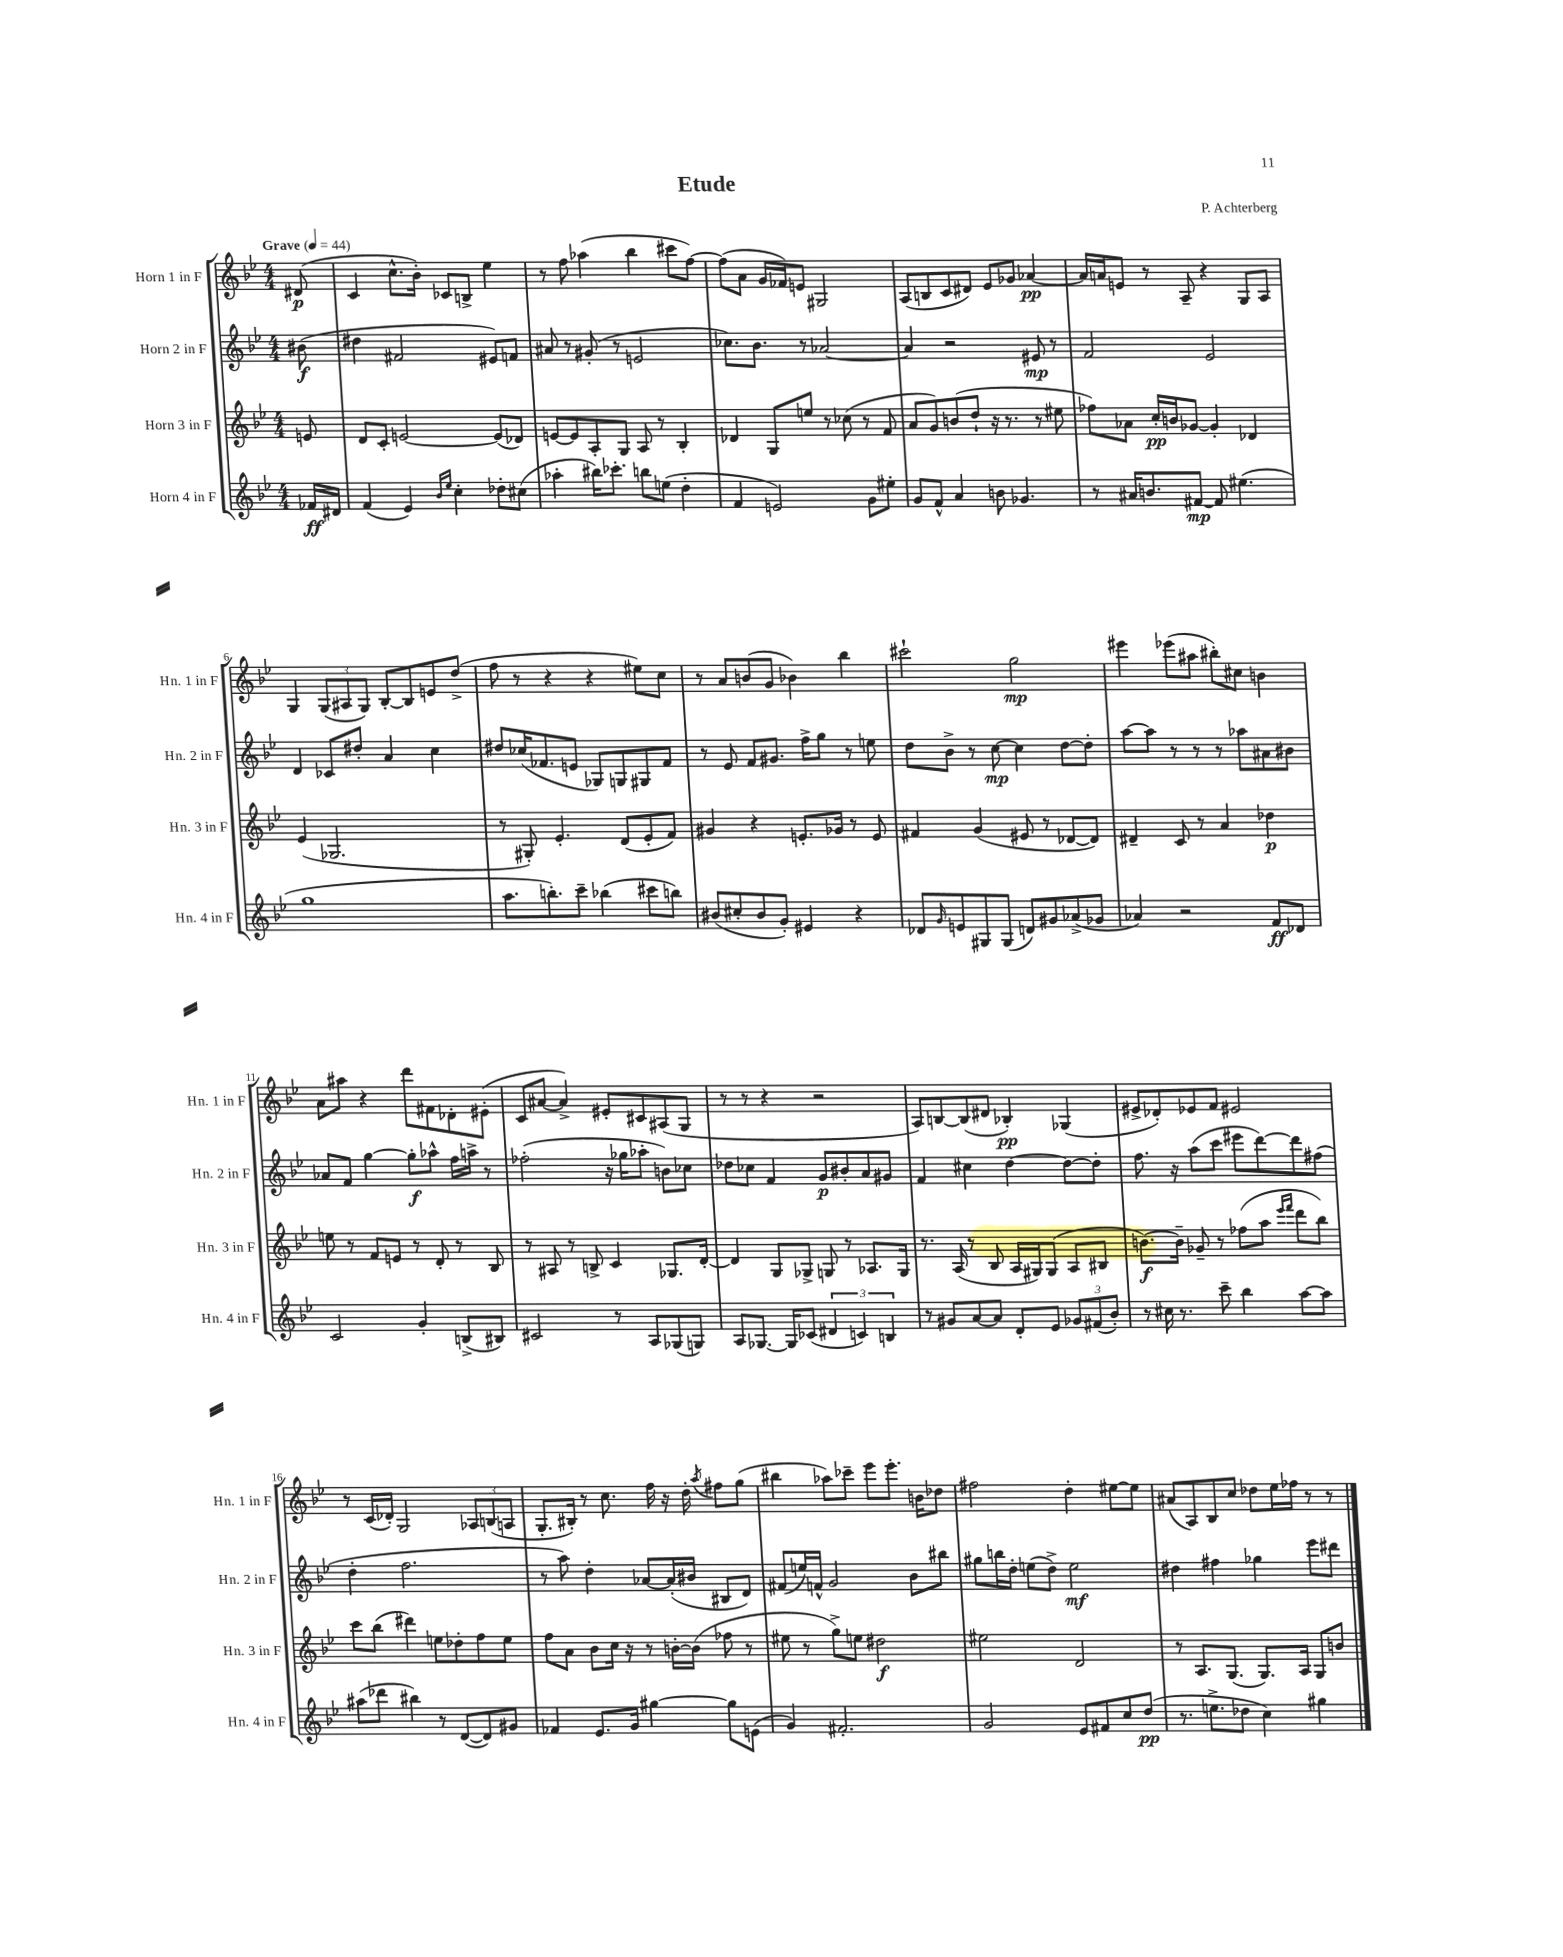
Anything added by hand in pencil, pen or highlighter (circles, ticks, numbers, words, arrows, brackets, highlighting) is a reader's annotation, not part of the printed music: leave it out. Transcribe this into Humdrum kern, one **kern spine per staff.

**kern	**dynam	**kern	**dynam	**kern	**dynam	**kern	**dynam
*part4	*part4	*part3	*part3	*part2	*part2	*part1	*part1
*staff4	*staff4	*staff3	*staff3	*staff2	*staff2	*staff1	*staff1
*I"Horn 4 in F	*	*I"Horn 3 in F	*	*I"Horn 2 in F	*	*I"Horn 1 in F	*
*I'Hn. 4 in F	*	*I'Hn. 3 in F	*	*I'Hn. 2 in F	*	*I'Hn. 1 in F	*
*clefG2	*	*clefG2	*	*clefG2	*	*clefG2	*
*k[b-e-]	*	*k[b-e-]	*	*k[b-e-]	*	*k[b-e-]	*
*M4/4	*	*M4/4	*	*M4/4	*	*M4/4	*
*MM44	*	*MM44	*	*MM44	*	*MM44	*
=	=	=	=	=	=	=	=
!	!	!	!	!	!	!LO:TX:a:B:t=Grave	!
16f-X/LL	ff	8en/	.	(8b#X\	f	(8d#X/	p
16d#X/JJ	.	.	.	.	.	.	.
=1	=1	=1	=1	=1	=1	=1	=1
(4f/	.	8d/L	.	4dd#X\	.	4c/	.
.	.	8c'/J	.	.	.	.	.
4e-/)	.	[2en/	.	2f#X/	.	8.cc^^\L	.
.	.	.	.	.	.	16b-'\Jk)	.
16qqb-/LL	.	.	.	.	.	.	.
16qqee-/JJ	.	.	.	.	.	.	.
4cc'\	.	.	.	.	.	8c-X/L	.
.	.	.	.	.	.	8Bn^/J	.
8dd-X'\L	.	(8e/L]	.	8e#X/L)	.	4ee-\	.
(8cc#X\J	.	8d-X/J)	.	8fn/J	.	.	.
=2	=2	=2	=2	=2	=2	=2	=2
4aa-X'\	.	[8en/L	.	8a#X/	.	8r	.
.	.	8e/]	.	8r	.	8ff\	.
16bb#X\KL)	.	8A'/	.	(8g#X'/	.	(4aa-X\	.
8.ccc-X'\J	.	.	.	.	.	.	.
.	.	8G/J	.	8r	.	.	.
8bbn\L	.	8A/	.	2en/	.	4bb-\	.
(8een\J	.	8r	.	.	.	.	.
4dd'\	.	4B-'/	.	.	.	8ccc#X\L	.
.	.	.	.	.	.	[8ff\J)	.
=3	=3	=3	=3	=3	=3	=3	=3
4f/	.	4d-X/	.	8.cc-X\L)	.	(8ff\L]	.
.	.	.	.	.	.	8a\J	.
.	.	.	.	8.b-\J	.	.	.
2en/)	.	8G/L	.	.	.	16g/LL	.
.	.	.	.	.	.	16f-X/J)	.
.	.	8een/J	.	8r	.	8en/J	.
.	.	8r	.	[2a-X/	.	2G#X/	.
.	.	(8cc-X\	.	.	.	.	.
8g\L	.	8r	.	.	.	.	.
8ee#X'\J	.	8f/	.	.	.	.	.
=4	=4	=4	=4	=4	=4	=4	=4
8g/L	.	8a/L	.	4a-/]	.	(8A/L	.
8f^^/J	.	8g/)	.	.	.	8Bn/	.
4a/	.	(8bn/	.	2r	.	8c/	.
.	.	8dd`/J	.	.	.	8d#X/J)	.
8bn\	.	16r	.	.	.	8e-/L	.
.	.	8.r	.	.	.	.	.
4.g-X/	.	.	.	.	.	8g-X/J	.
.	.	8r	.	8e#X/	mp	[4a-X/	pp
.	.	8ee#X\	.	8r	.	.	.
=5	=5	=5	=5	=5	=5	=5	=5
8r	.	8ff-X\L)	.	2f/	.	16a-/LL]	.
.	.	.	.	.	.	16an/J	.
16a#X/KL	.	8a-X\J	.	.	.	8en/J	.
8.bn/	.	.	.	.	.	.	.
.	.	16cc'/LL	pp	.	.	8r	.
.	.	16bn/J	.	.	.	.	.
[8f#X/J	mp	[8g-X/J	.	.	.	8A~/	.
8f#/]	.	4g-'/]	.	2e-/	.	4r	.
(4.ee#X\	.	.	.	.	.	.	.
.	.	4d-X/	.	.	.	8G/L	.
.	.	.	.	.	.	8A/J	.
!!LO:LB:g=z
=6	=6	=6	=6	=6	=6	=6	=6
1gg	.	(4e-/	.	4d/	.	4G/	.
.	.	2.G-X/	.	8c-X/L	.	(12G/L	.
.	.	.	.	.	.	12A#X/	.
.	.	.	.	8dd#X'/J	.	.	.
.	.	.	.	.	.	12G/J)	.
.	.	.	.	4a/	.	[8B-'/L	.
.	.	.	.	.	.	8B-/]	.
.	.	.	.	4cc\	.	8en/	.
.	.	.	.	.	.	(8dd^/J	.
=7	=7	=7	=7	=7	=7	=7	=7
8.aa\L	.	8r	.	8dd#X/L	.	8ff\	.
.	.	8G#X'/)	.	(16cc-X/K	.	8r	.
8.bbn'\)	.	.	.	8.f-X/	.	.	.
.	.	4.e-'/	.	.	.	4r	.
8ccc~\J	.	.	.	8en/J	.	.	.
(4bb-X\	.	.	.	8G-X/L)	.	4r	.
.	.	(8d/L	.	8Gn/	.	.	.
8ccc#X\L	.	8e-'/	.	8G#X/	.	8ee#X\L)	.
8bbn\J)	.	8f/J)	.	8f-/J	.	8cc\J	.
=8	=8	=8	=8	=8	=8	=8	=8
(8b#X/L	.	4g#X/	.	8r	.	8r	.
8cc#X'/	.	.	.	8e-/	.	8a/L	.
8b#/	.	4r	.	8f/L	.	(8bn/	.
8g'/J)	.	.	.	8.g#X/J	.	8g/J	.
4e#X/	.	8.en'/L	.	.	.	4b-X\)	.
.	.	.	.	16ff^\KL	.	.	.
.	.	.	.	8gg\J	.	.	.
.	.	16g-X/Jk	.	.	.	.	.
4r	.	8r	.	8r	.	4bb-\	.
.	.	8e/	.	8een\	.	.	.
=9	=9	=9	=9	=9	=9	=9	=9
8d-X/L	.	4f#X/	.	8dd\L	.	2ccc#X`\	.
16qqg/	.	.	.	.	.	.	.
8en/	.	.	.	8b-^\J	.	.	.
8G#X/	.	(4g/	.	8r	.	.	.
(8G#/J	.	.	.	[8cc\	mp	.	.
8dn/L)	.	8e#X/	.	4cc\]	.	2gg\	mp
8g#X/	.	8r	.	.	.	.	.
(8a-X^/	.	[8d-X/L	.	[8dd\L	.	.	.
8g-X/J	.	8d-/J])	.	8dd'\J]	.	.	.
=10	=10	=10	=10	=10	=10	=10	=10
4a-X/)	.	4d#X~/	.	[8aa\L	.	4eee#X\	.
.	.	.	.	8aa\J]	.	.	.
2r	.	8c/	.	8r	.	(8eee-X\L	.
.	.	8r	.	8r	.	8aa#X\J	.
.	.	4a/	.	8r	.	8bb#X'\L)	.
.	.	.	.	8aa-X\L	.	8cc#X\J	.
8f/L	ff	4dd-X\	p	8a#X\	.	4bn\	.
8d-X/J	.	.	.	8b#X\J	.	.	.
!!LO:LB:g=z
=11	=11	=11	=11	=11	=11	=11	=11
2c/	.	8een\	.	8a-X/L	.	8a\L	.
.	.	8r	.	8f/J	.	8aa#X\J	.
.	.	8f/L	.	[4gg\	.	4r	.
.	.	8en/J	.	.	.	.	.
4g'/	.	8r	.	8gg'\L]	f	8ddd\L	.
.	.	8d'/	.	8aa-X^^\J	.	8f#X\	.
(8Bn^/L	.	8r	.	16ff\LL	.	8d-X'\	.
.	.	.	.	16aan^\JJ	.	.	.
8B#X/J)	.	8B-/	.	8r	.	(8e#X'\J	.
=12	=12	=12	=12	=12	=12	=12	=12
2c#X/	.	8r	.	(2ff-X'\	.	8c/L	.
.	.	8A#X/	.	.	.	[8a#X/J	.
.	.	8r	.	.	.	4a#^/])	.
.	.	8Bn^/	.	.	.	.	.
8r	.	4c/	.	16r	.	8e#X'/L	.
.	.	.	.	16gg-X\KL	.	.	.
8A/L	.	.	.	8aa-X'\J	.	8c#X/	.
(8G-X/	.	8.G-X/L	.	8bn\L)	.	(8A#X/	.
8Gn/J)	.	.	.	8cc-X\J	.	8G/J	.
.	.	[16d'/Jk	.	.	.	.	.
=13	=13	=13	=13	=13	=13	=13	=13
8A/L	.	4d/]	.	8dd-X\L	.	8r	.
[8.G-X/J	.	.	.	8cc-X\J	.	8r	.
.	.	8G/L	.	4f/	.	4r	.
16G-/KL]	.	.	.	.	.	.	.
(8c-X/J	.	8G-X^/J	.	.	.	.	.
6d#X/	.	8Gn/	.	8g/L	p	2r	.
.	.	8r	.	8b#X'/	.	.	.
6cn/)	.	.	.	.	.	.	.
.	.	8.A-X/L	.	8a/	.	.	.
6Bn/	.	.	.	.	.	.	.
.	.	.	.	8g#X/J	.	.	.
.	.	16G/Jk	.	.	.	.	.
=14	=14	=14	=14	=14	=14	=14	=14
8r	.	8.r	.	4f/	.	8A/L)	.
8g#X/L	.	.	.	.	.	[8Bn/	.
.	.	(16A/	.	.	.	.	.
[8a/	.	8r	.	4cc#X\	.	(8B/]	.
8a/J]	.	8B-/	.	.	.	8d#X/J	.
8d'/L	.	16A/LL	.	[4dd\	.	4B-X'/)	pp
.	.	16G#X/J)	.	.	.	.	.
8e-/J	.	(8G#/J	.	.	.	.	.
12g-X/L	.	8A/L	.	8dd\L_	.	(4G-X/	.
(12f#X/	.	.	.	.	.	.	.
.	.	8B#X/J	.	8dd'\J]	.	.	.
12b-'/J)	.	.	.	.	.	.	.
=15	=15	=15	=15	=15	=15	=15	=15
8r	.	[8.bn\L)	f	8.ff\	.	8e#X^/L	.
16cc#X\	.	.	.	.	.	8d-X'/)	.
8.r	.	16b~\Jk]	.	16r	.	.	.
.	.	8g-X~/	.	(8aa\L	.	8e-X/	.
8ccc~\	.	8r	.	8ccc\J	.	8f/J	.
4bb-\	.	(8ff-X\L	.	8eee#X\L	.	2e#X/	.
.	.	8aa\J	.	[8ddd\)	.	.	.
.	.	16qqeee-/LL	.	.	.	.	.
.	.	16qqfff/JJ	.	.	.	.	.
[8aa\L	.	8ddd\L	.	8ddd\]	.	.	.
8aa\J]	.	8bb-\J)	.	(8ff#X\J	.	.	.
!!LO:LB:g=z
=16	=16	=16	=16	=16	=16	=16	=16
(8aa#X\L	.	8ccc\L	.	4dd'\	.	8r	.
8ddd-X\J	.	(8bb-\J	.	.	.	(16c/LL	.
.	.	.	.	.	.	16d-X'/JJ)	.
4bb#X\)	.	4ddd#X\)	.	2.ff\	.	2G/	.
8r	.	8een\L	.	.	.	.	.
([8d/L	.	8dd-X'\	.	.	.	.	.
8d/])	.	8ff\	.	.	.	12A-X/L	.
.	.	.	.	.	.	(12Bn/	.
8g#X/J	.	8ee\J	.	.	.	.	.
.	.	.	.	.	.	12An/J	.
=17	=17	=17	=17	=17	=17	=17	=17
4f-X/	.	8ff\L	.	8r	.	8.G'/L	.
.	.	8a\J	.	8aa\)	.	.	.
.	.	.	.	.	.	16B#X'/Jk)	.
8.e-/L	.	8b-\L	.	4dd'\	.	8r	.
.	.	16cc\Jk	.	.	.	8.cc\	.
16g/Jk	.	16r	.	.	.	.	.
[4gg#X\	.	8r	.	[8a-X/L	.	.	.
.	.	.	.	.	.	16ff\	.
.	.	[16bn'\LL	.	(16a-'/L]	.	16r	.
.	.	(16b\JJ]	.	16b#X/JJ	.	16dd'\	.
.	.	.	.	.	.	8qaa/	.
8gg#\L]	.	8ff-X\	.	8B#X/L	.	8ff#X\L	.
(8en\J	.	8r	.	8d/J)	.	(8gg\J	.
=18	=18	=18	=18	=18	=18	=18	=18
4g/)	.	8ee#X\	.	(8f#X/L	.	4bb#X\	.
.	.	8r	.	16een/L)	.	.	.
.	.	.	.	16fn^^/JJ	.	.	.
2.f#X'/	.	8gg^\L)	.	2g/	.	8aa-X\L)	.
.	.	8een\J	.	.	.	8ccc-X~\J	.
.	.	2dd#X\	f	.	.	8eee-\L	.
.	.	.	.	.	.	8.eee-'\J	.
.	.	.	.	8b-\L	.	.	.
.	.	.	.	.	.	16bn\KL	.
.	.	.	.	8bb#X\J	.	8dd-X\J	.
=19	=19	=19	=19	=19	=19	=19	=19
2g/	.	2ee#X\	.	8gg#X\L	.	2ff#X\	.
.	.	.	.	16bbn\L	.	.	.
.	.	.	.	16dd'\JJ	.	.	.
.	.	.	.	(8een\L	.	.	.
.	.	.	.	8dd^\J)	.	.	.
8e-/L	.	2d/	.	2ee\	mf	4dd'\	.
8f#X/	.	.	.	.	.	.	.
8cc/	.	.	.	.	.	[8ee#X\L	.
(8dd/J	pp	.	.	.	.	8ee#\J]	.
=20	=20	=20	=20	=20	=20	=20	=20
8.r	.	8r	.	4dd#X\	.	(8a#X/L	.
.	.	8.A/L	.	.	.	8A/)	.
8.een^\L	.	.	.	.	.	.	.
.	.	.	.	4ff#X\	.	8B-/	.
.	.	(8.G/J	.	.	.	.	.
8dd-X\J	.	.	.	.	.	8cc/J	.
4cc\)	.	8.G/L)	.	4gg-X\	.	8dd-X\L	.
.	.	.	.	.	.	16ee-\L	.
.	.	16A/Jk	.	.	.	16ff-X\JJ	.
4gg#X\	.	8G/L	.	8eee-\L	.	8r	.
.	.	8bn/J	.	8ddd#X\J	.	8r	.
==	==	==	==	==	==	==	==
*-	*-	*-	*-	*-	*-	*-	*-
